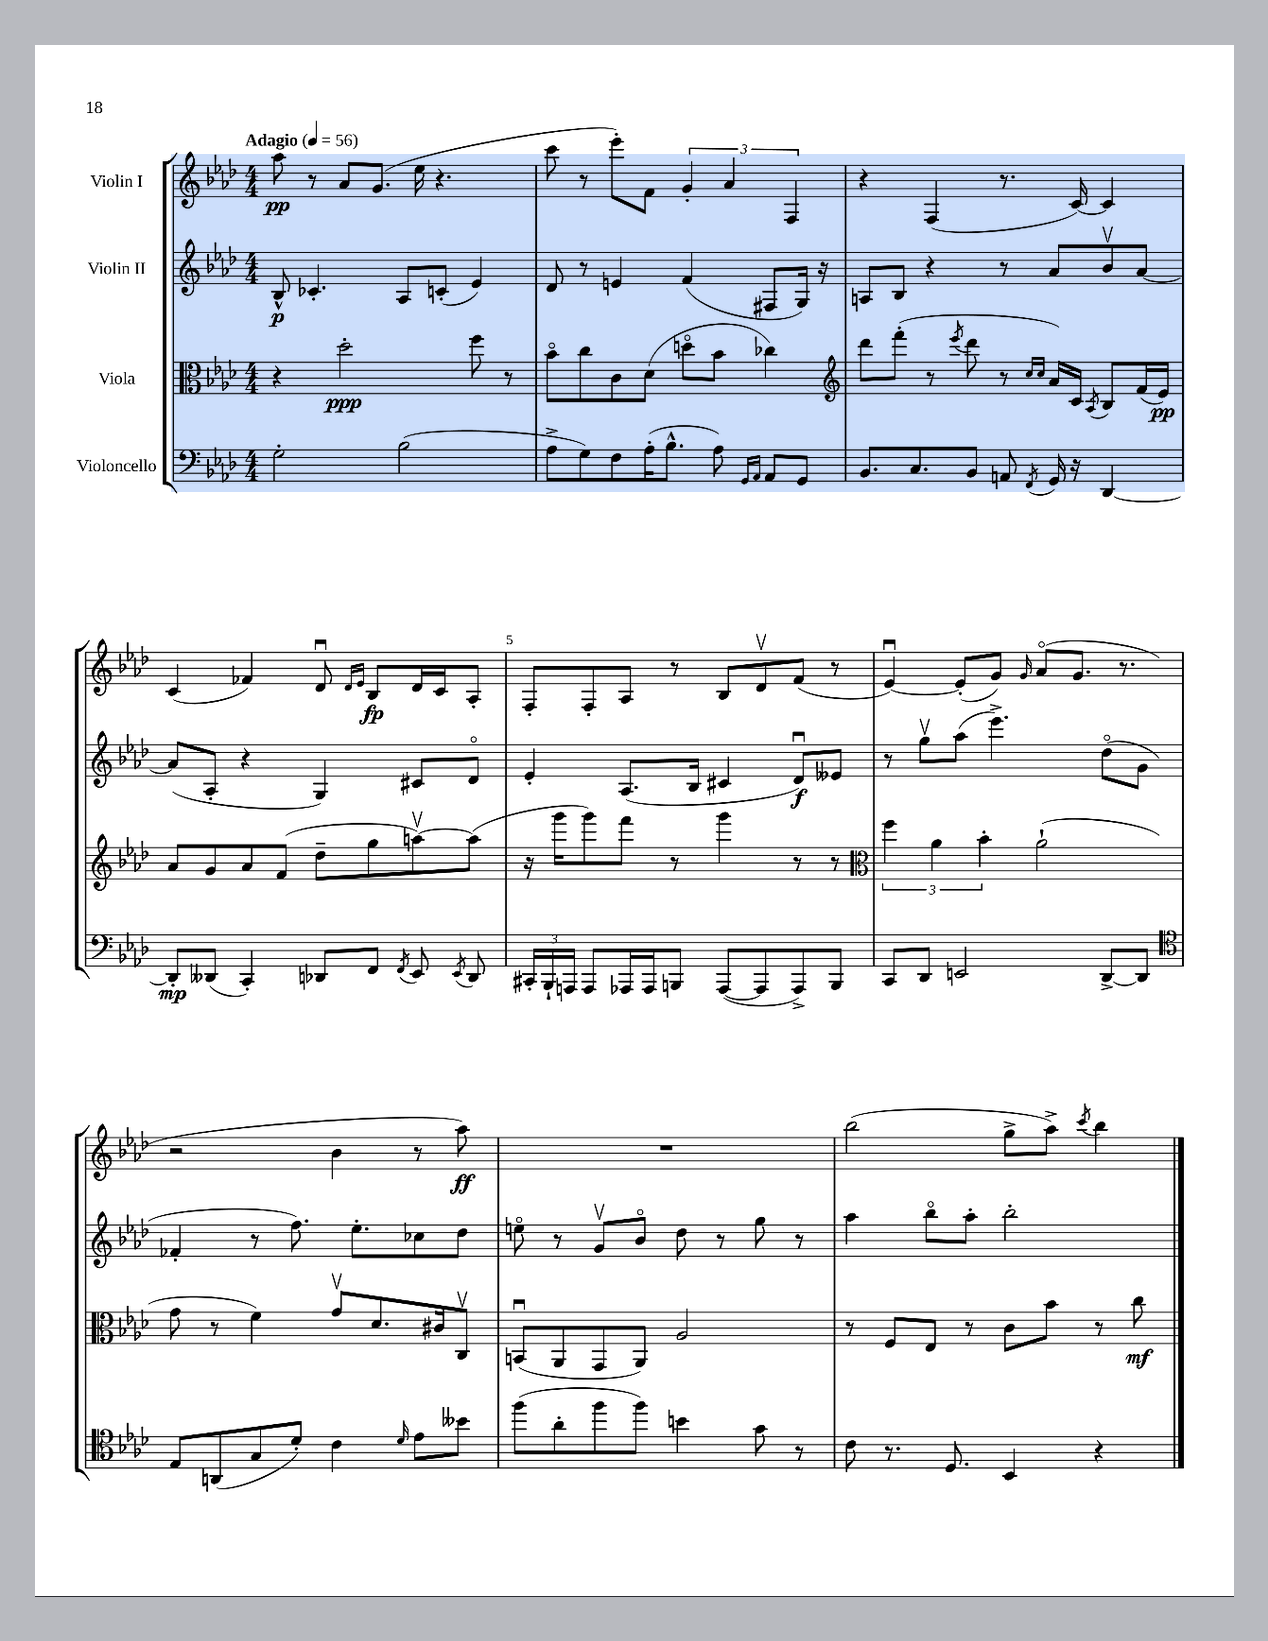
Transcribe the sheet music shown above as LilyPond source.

<<
\new StaffGroup <<
\new Staff = "s0" \with { instrumentName = "Violin I" } {
    \clef treble \key aes \major \numericTimeSignature \time 4/4 \tempo "Adagio" 4 = 56
    \autoBeamOff aes''8\pp r8 aes'8[ g'8.]( ees''16 r4. |
    c'''8 r8 ees'''8[-.) f'8] \tuplet 3/2 { g'4-. aes'4 f4 } |
    r4 f4( r8. c'16~) c'4 |
    c'4( fes'4) des'8\downbow \grace { des'16[ ees'16] } bes8[\fp des'16 c'16 aes8]-. |
    f8[-. f8-. aes8] r8 bes8[ des'8\upbow f'8]( r8 |
    ees'4~\downbow) ees'8[-.( g'8]) \grace { g'16 } aes'8[\flageolet( g'8.] r8. |
    r2 bes'4 r8 aes''8\ff) |
    R1 |
    bes''2( g''8[-> aes''8]->) \acciaccatura { c'''8 } bes''4 \bar "|." |
}
\new Staff = "s1" \with { instrumentName = "Violin II" } {
    \clef treble \key aes \major \numericTimeSignature \time 4/4
    \autoBeamOff bes8-^\p ces'4.-. aes8[ c'8]-.( ees'4) |
    des'8 r8 e'4 f'4( fis8[ g16]) r16 |
    a8[ bes8] r4 r8 aes'8[ bes'8\upbow aes'8]~ |
    aes'8[( aes8]-. r4 g4) cis'8[ des'8]\flageolet |
    ees'4-. aes8.[( bes16] cis'4 des'8[\downbow\f) eeses'8] |
    r8 g''8[\upbow aes''8]( ees'''4.->) des''8[\flageolet( g'8] |
    fes'4-. r8 f''8.) ees''8.[-. ces''8 des''8] |
    e''8\flageolet r8 g'8[\upbow bes'8]\flageolet des''8 r8 g''8 r8 |
    aes''4 bes''8[\flageolet aes''8]-. bes''2-. \bar "|." |
}
\new Staff = "s2" \with { instrumentName = "Viola" } {
    \clef alto \key aes \major \numericTimeSignature \time 4/4
    \autoBeamOff r4 des''2-.\ppp f''8 r8 |
    bes'8[\flageolet c''8 c'8 des'8]( d''8[\flageolet bes'8] ces''4) |
    \clef treble des'''8[ f'''8]-.( r8 \acciaccatura { ees'''8 } des'''8 r8 \grace { c''16[ c''16] } aes'16[) c'16] \acciaccatura { aes8 } bes8[ f'16( ees'16]\pp) |
    aes'8[ g'8 aes'8 f'8]( des''8[-- g''8 a''8~\upbow) a''8]( |
    r16 g'''16[ g'''8) f'''8] r8 g'''4 r8 r8 |
    \clef alto \tuplet 3/2 { f''4 aes'4 bes'4-. } aes'2-!( |
    g'8 r8 f'4) g'8[\upbow des'8. cis'16 c8]\upbow |
    b,8[\downbow( aes,8 g,8 aes,8]) aes2 |
    r8 f8[ ees8] r8 c'8[ bes'8] r8 c''8\mf \bar "|." |
}
\new Staff = "s3" \with { instrumentName = "Violoncello" } {
    \clef bass \key aes \major \numericTimeSignature \time 4/4
    \autoBeamOff g2-. bes2( |
    aes8[-> g8) f8 aes16-.( bes8.]-^ aes8) \grace { g,16[ aes,16] } aes,8[ g,8] |
    bes,8.[ c8. bes,8] a,8 \acciaccatura { f,8 } g,16 r16 des,4~ |
    des,8[-.\mp deses,8]( c,4-.) des,8[ f,8] \acciaccatura { f,8 } ees,8 \acciaccatura { ees,8 } des,8 |
    \tuplet 3/2 { cis,16[-. bes,,16-! a,,16] } a,,8[ aes,,16 aes,,16 b,,8] aes,,8[~( aes,,8 aes,,8->) b,,8] |
    c,8[ des,8] e,2 des,8[~-> des,8] |
    \clef tenor ees8[ a,8( g8 des'8]-.) c'4 \grace { des'16 } ees'8[ beses'8] |
    f''8[( aes'8-. f''8 f''8]) b'4 g'8 r8 |
    c'8 r8. des8. bes,4 r4 \bar "|." |
}
>>
>>
\layout { \context { \Score \override BarNumber.break-visibility = ##(#f #t #t) barNumberVisibility = #(every-nth-bar-number-visible 5) } }
